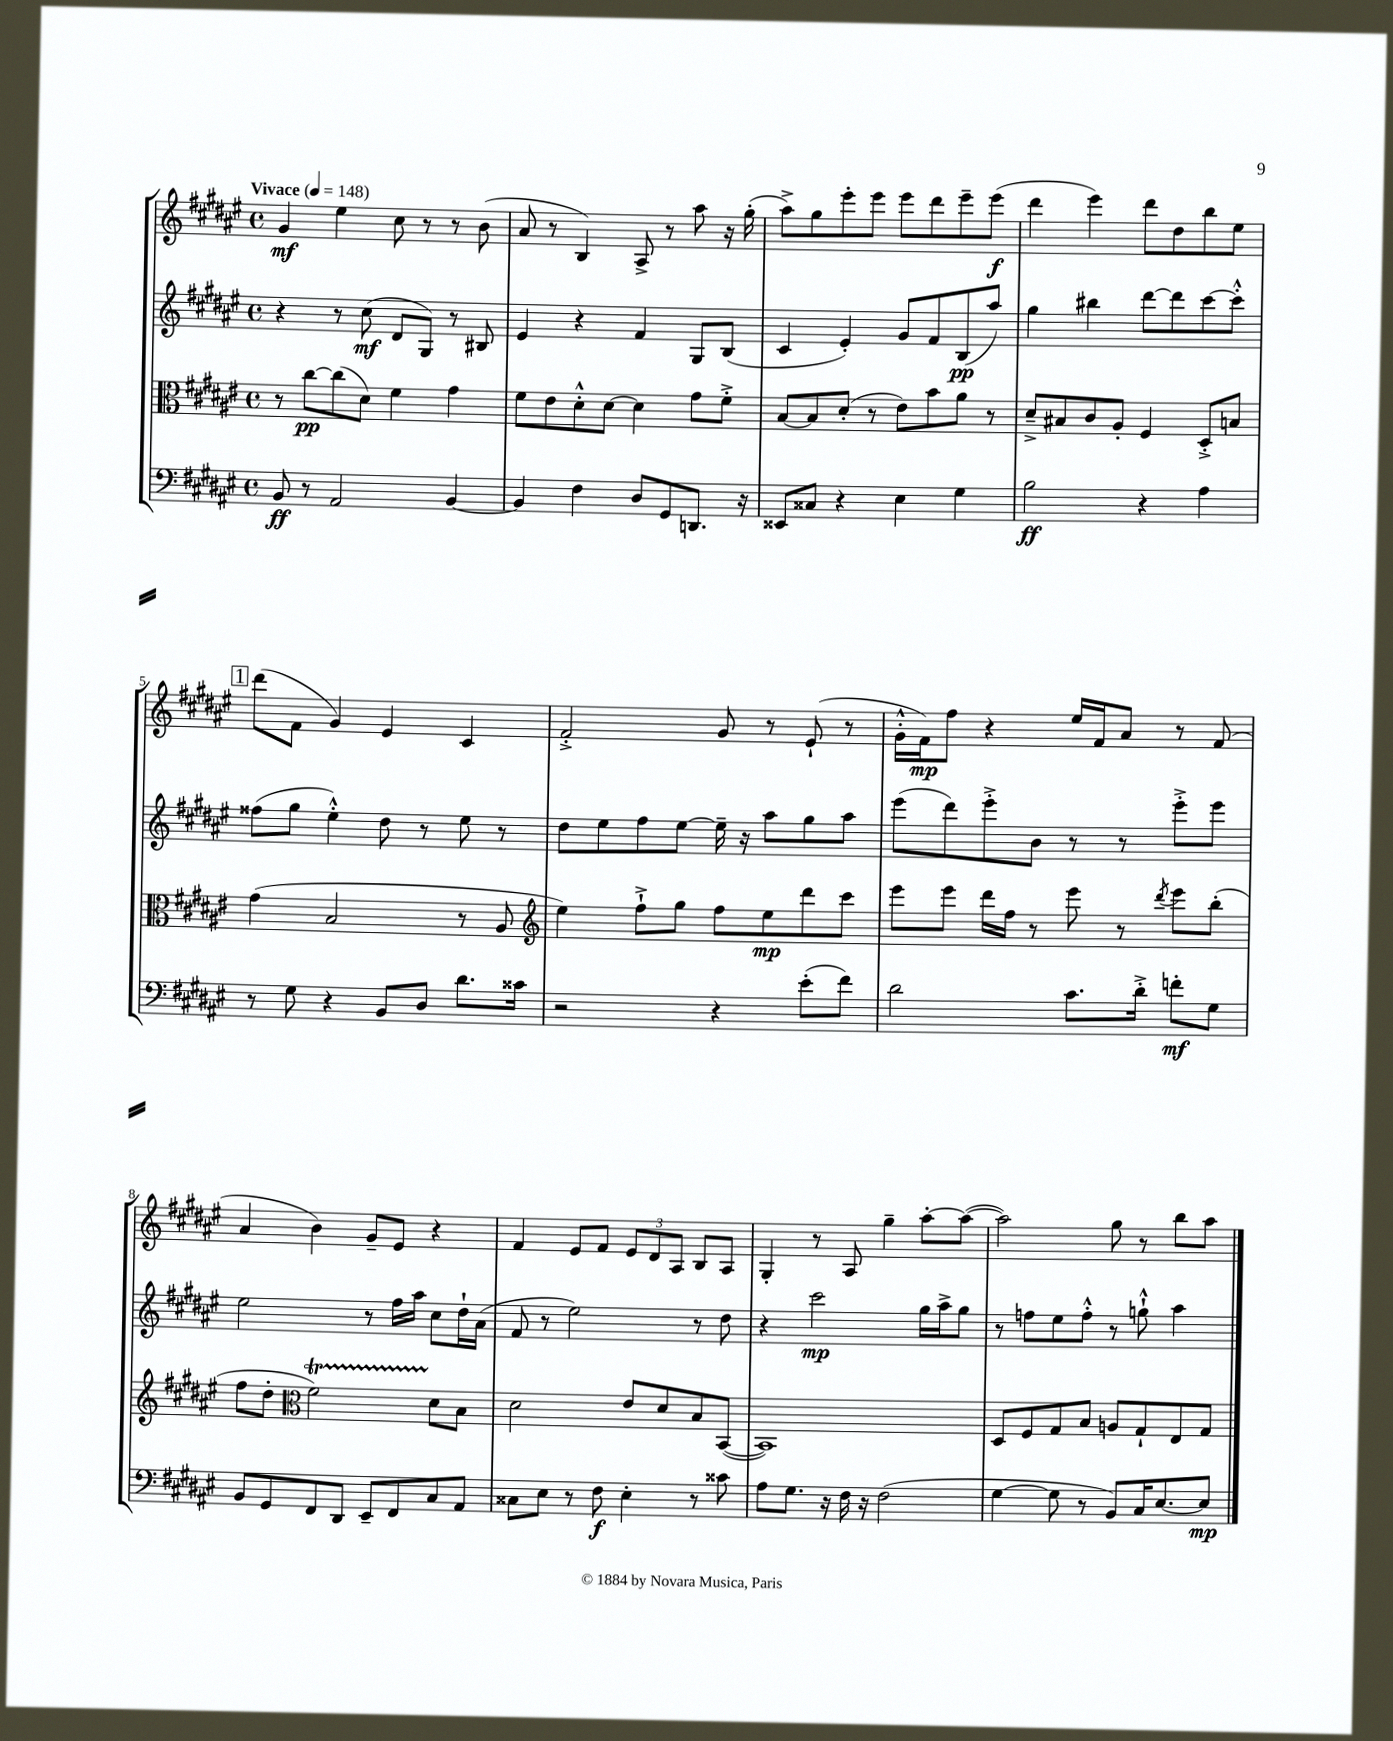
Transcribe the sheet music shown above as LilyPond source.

<<
\new StaffGroup <<
\new Staff = "s0" {
    \clef treble \key fis \major \defaultTimeSignature \time 4/4 \tempo "Vivace" 4 = 148
    gis'4\mf eis''4 cis''8 r8 r8 b'8( |
    ais'8 r8 b4) ais8-> r8 ais''8 r16 gis''16-.( |
    ais''8->) gis''8 eis'''8-. eis'''8 eis'''8 dis'''8 eis'''8-- eis'''8\f( |
    dis'''4 eis'''4) dis'''8 dis''8 b''8 eis''8 |
    \mark \markup { \box "1" } dis'''8( fis'8 gis'4) eis'4 cis'4 |
    fis'2-.-> gis'8 r8 eis'8-!( r8 |
    gis'16-.-^ fis'16\mp) fis''8 r4 eis''16 fis'16 ais'8 r8 fis'8( |
    ais'4 b'4) gis'8-- eis'8 r4 |
    fis'4 eis'8 fis'8 \tuplet 3/2 { eis'8 dis'8 ais8 } b8 ais8 |
    gis4-. r8 ais8 gis''4-- ais''8~-. ais''8~( |
    ais''2) gis''8 r8 b''8 ais''8 \bar "|." |
}
\new Staff = "s1" {
    \clef treble \key fis \major \defaultTimeSignature \time 4/4
    r4 r8 cis''8\mf( dis'8 gis8) r8 bis8 |
    eis'4 r4 fis'4 gis8 b8( |
    cis'4 eis'4-.) gis'8 fis'8 b8\pp( ais''8) |
    gis''4 bis''4 dis'''8~ dis'''8 cis'''8~ cis'''8-.-^ |
    \mark \markup { \box "1" } fisis''8( gis''8 eis''4-.-^) dis''8 r8 eis''8 r8 |
    dis''8 eis''8 fis''8 eis''8~ eis''16-- r16 ais''8 gis''8 ais''8 |
    eis'''8( dis'''8) eis'''8-.-> b'8 r8 r8 eis'''8-.-> eis'''8 |
    eis''2 r8 fis''16 ais''16 cis''8 dis''16-! ais'16( |
    fis'8 r8 eis''2) r8 dis''8 |
    r4 cis'''2\mp gis''16 ais''16-> gis''8 |
    r8 f''8 eis''8 f''8-.-^ r8 g''8-!-^ ais''4 \bar "|." |
}
\new Staff = "s2" {
    \clef alto \key fis \major \defaultTimeSignature \time 4/4
    r8 cis''8~\pp cis''8( dis'8) fis'4 gis'4 |
    fis'8 eis'8 dis'8-.-^ dis'8~ dis'4 gis'8 fis'8-.-> |
    b8~ b8 dis'8-.( r8 eis'8) b'8 ais'8 r8 |
    dis'8---> bis8 cis'8 ais8-. fis4 dis8-.-> b8 |
    \mark \markup { \box "1" } gis'4( b2 r8 ais8 |
    \clef treble eis''4) fis''8-!-> gis''8 fis''8 eis''8\mp dis'''8 cis'''8 |
    eis'''8 eis'''8 dis'''16 fis''16 r8 eis'''8 r8 \acciaccatura { dis'''8 } eis'''8 b''8-.( |
    fis''8 dis''8-. \clef alto fis'2\startTrillSpan) dis'8\stopTrillSpan b8 |
    dis'2 eis'8 dis'8 b8 b,8~( |
    b,1) |
    dis8 fis8 gis8 b8 a8 gis8-! eis8 gis8 \bar "|." |
}
\new Staff = "s3" {
    \clef bass \key fis \major \defaultTimeSignature \time 4/4
    b,8\ff r8 ais,2 b,4~ |
    b,4 fis4 dis8 gis,8 d,8. r16 |
    eisis,8 cisis8 r4 eis4 gis4 |
    b2\ff r4 ais4 |
    \mark \markup { \box "1" } r8 gis8 r4 b,8 dis8 dis'8. cisis'16 |
    r2 r4 eis'8-.( fis'8) |
    dis'2 cis'8. dis'16-.-> f'8-.\mf gis8 |
    b,8 gis,8 fis,8 dis,8 eis,8-- fis,8 cis8 ais,8 |
    cisis8 eis8 r8 fis8\f eis4-. r8 cisis'8 |
    ais8 gis8. r16 fis16 r16 fis2( |
    gis4~ gis8 r8 b,8) cis16 eis8.~ eis8\mp \bar "|." |
}
>>
>>
